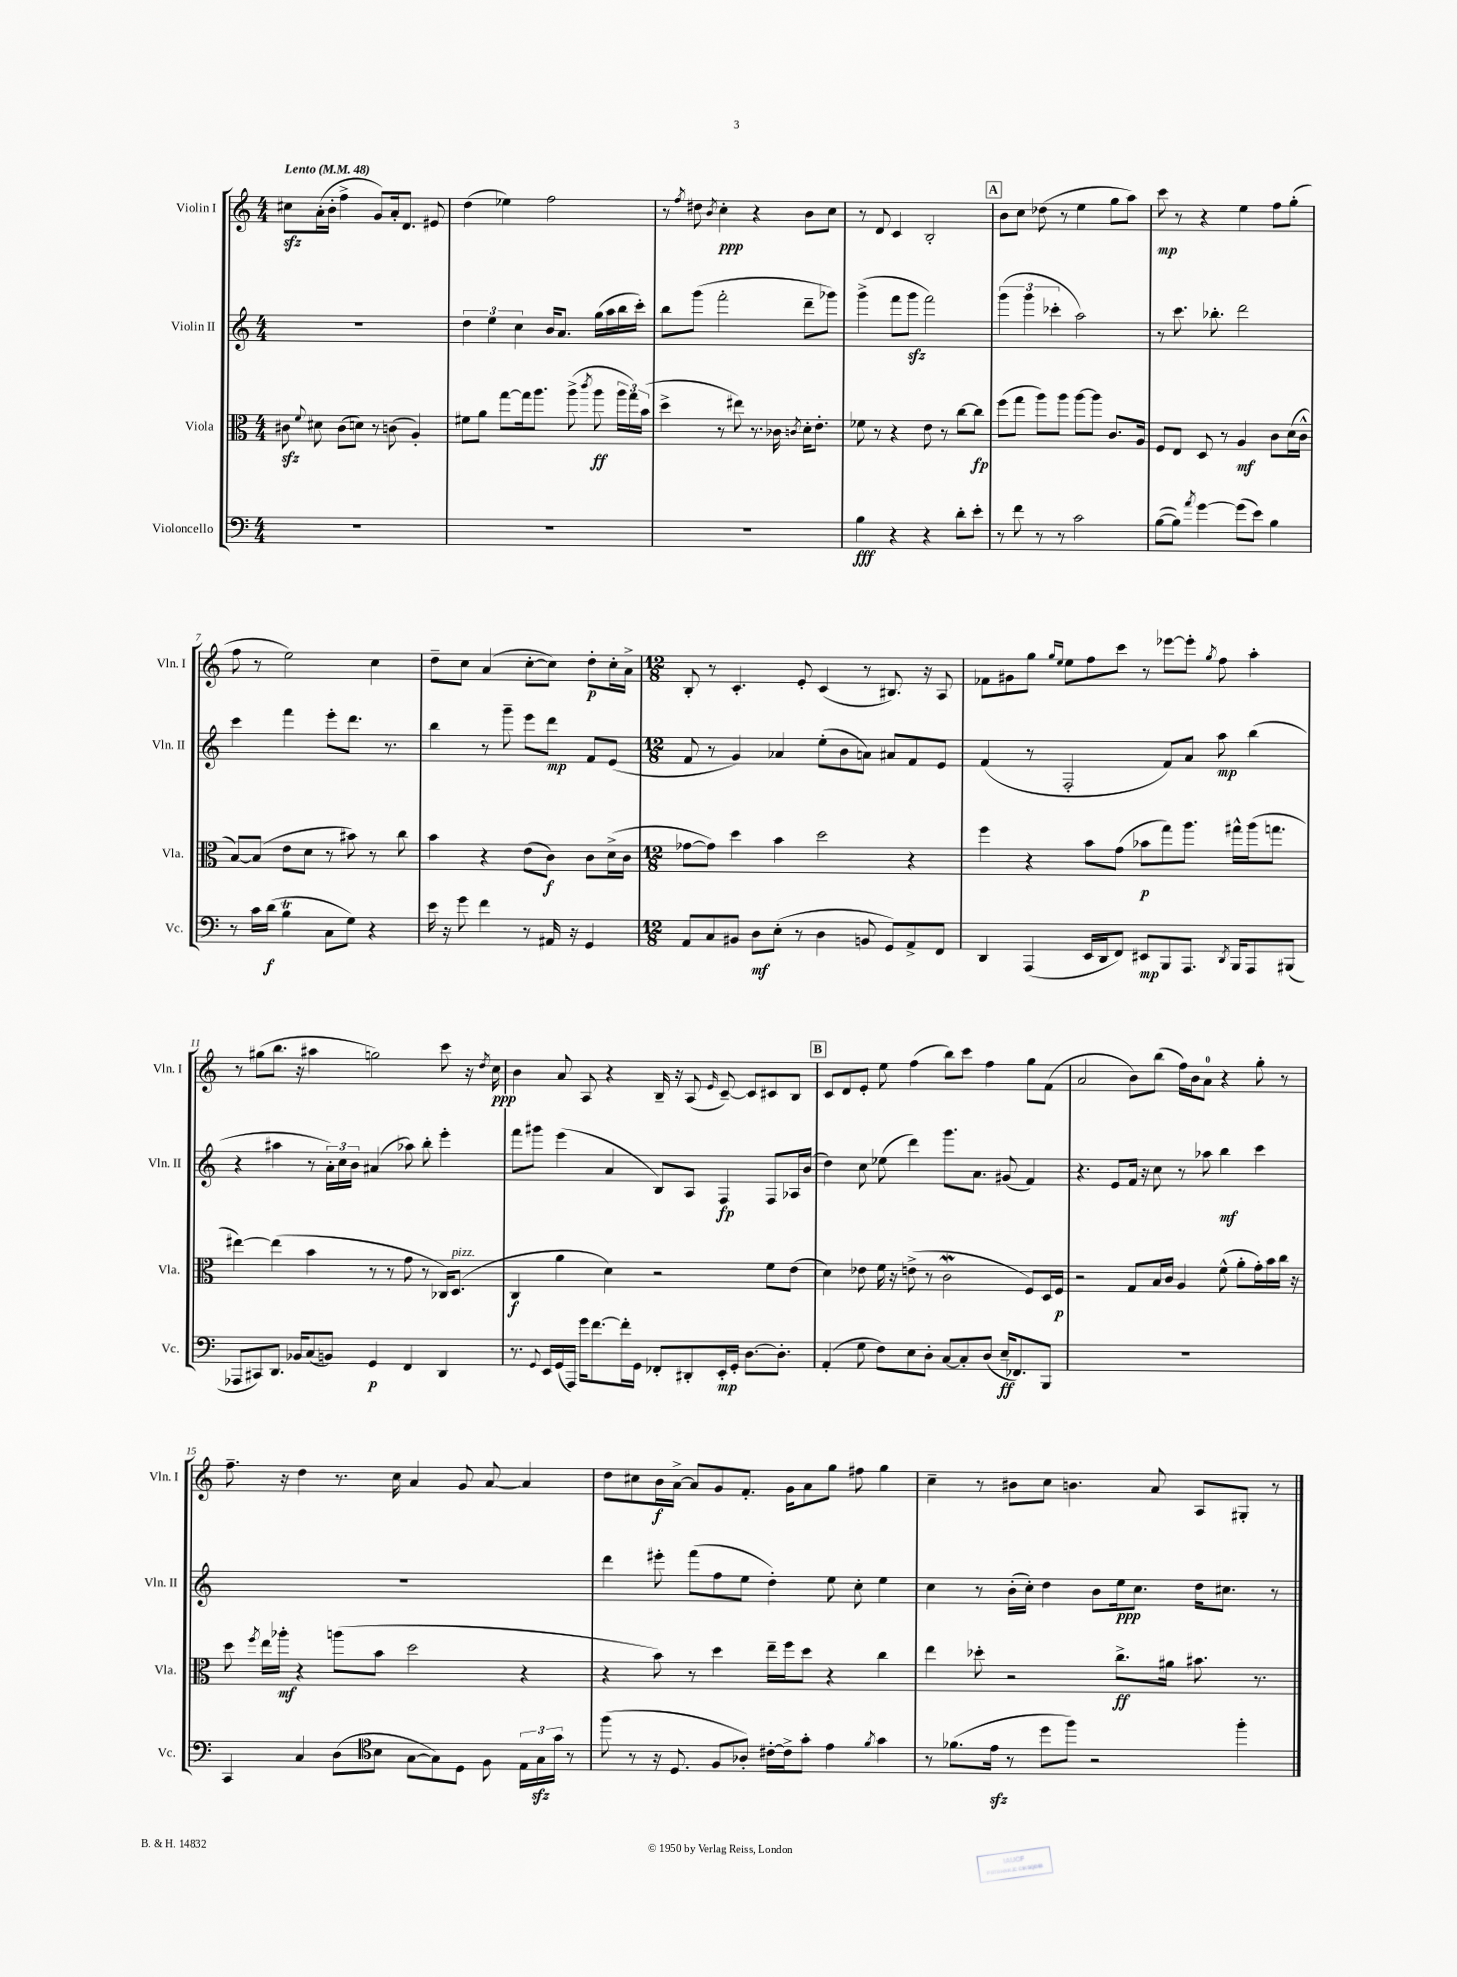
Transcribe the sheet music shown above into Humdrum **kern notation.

**kern	**kern	**kern	**kern
*staff4	*staff3	*staff2	*staff1
*clefF4	*clefC3	*clefG2	*clefG2
*k[]	*k[]	*k[]	*k[]
*M4/4	*M4/4	*M4/4	*M4/4
*MM48	*MM48	*MM48	*MM48
1r	8c#\	1r	8cc#\L
.	8qqf/	.	.
.	8d#\	.	(16a'\L
.	.	.	16b'\JJ
.	(8c#\L	.	4ff^\
.	8d\J)	.	.
.	8r	.	8g/L)
.	(8c\	.	16a'/k
.	.	.	8.d/J
.	4A'/)	.	.
.	.	.	8e#/
=	=	=	=
1r	8f#\L	6dd\	(4dd\
.	8a\J	.	.
.	.	6ee\	.
.	[8gg\L	.	4ee-\)
.	.	6cc\	.
.	16gg\]k	.	.
.	8.aa\J	.	.
.	.	16b/LK	2ff\
.	.	8.a/J	.
.	(8aa^\	.	.
.	8qccc/	.	.
.	8aa\	(16gg\LL	.
.	.	16aa\	.
.	24aa\LL	16bb\	.
.	24gg\)	.	.
.	.	16ccc'\JJ)	.
.	(24b\JJ	.	.
=	=	=	=
1r	4dd^\	8bb\L	8r
.	.	.	8qff/
.	.	(8ggg\J	8dd#\
.	.	.	8qb/
.	8r	2fff'\	4cc'\
.	8ee#\)	.	.
.	8.r	.	4r
.	16c-\	.	.
.	8qc/	.	.
.	16d'\LK	8ddd~\L	8b\L
.	8.e'\J	.	.
.	.	8ggg-\J)	8cc\J
=	=	=	=
4B\	8f-\	(4ggg^\	8r
.	8r	.	8d/
4r	4r	8fff\L	4c/
.	.	8ggg\J	.
4r	8e\	2fff\)	2B'/
.	8r	.	.
8d'\L	[8cc\L	.	.
8e'\J	8cc\]J	.	.
=	=	=	=
8r	(8ff\L	(6ggg\	8b\L
8f\	8gg\J	.	8cc\J
.	.	6ggg\	.
8r	8aa\L)	.	(8dd-\
.	.	6ccc-'\	.
8r	8aa\J	.	8r
2c\	[8aa\L	2aa\)	4ee\
.	8aa\]J	.	.
.	8.c/L	.	8gg\L
.	.	.	8aa\J)
.	16A/Jk	.	.
=	=	=	=
([8B\L	8F/L	8r	8ccc\
8B\]J)	8E/J	8.ccc\	8r
8qa/	.	.	.
[4g\	8D/	.	4r
.	.	8.bb-'\	.
.	8r	.	.
(8g\]L	4A/	2ddd\	4ee\
8e\J)	.	.	.
4B\	8c\L	.	8ff\L
.	(16d\L	.	(8gg'\J
.	16c^^\JJ	.	.
=	=	=	=
8r	[8B/L)	4ccc\	8ff\
16c\LL	(8B/]J	.	8r
(16d\JJ	.	.	.
4B\	8e\L	4fff\	2ee\)
.	8d\J	.	.
8C\L	8r	8eee'\L	.
8G\J)	8b#\)	8.ddd\J	.
4r	8r	.	4cc\
.	.	8.r	.
.	8cc\	.	.
=	=	=	=
16e\	4b\	4bb\	8dd~\L
16r	.	.	.
8g\	.	.	8cc\J
4f\	4r	8r	(4a/
.	.	8ggg~\	.
8r	(8e\L	8eee\L	[8cc'\L
16AA#/	8c\J)	8ddd\J	8cc\]J)
16r	.	.	.
4GG/	8c\L	8f/L	8dd'\L
.	(16d^\L	(8e/J	16cc'\L
.	16c\JJ	.	16a^\JJ
=	=	=	=
*M12/8	*M12/8	*M12/8	*M12/8
8AA/L	[8g-\L	8f/	8B'/
8C/	8g-\]J)	8r	8r
8BB#/J	4dd\	4g/)	4.c'/
8D\L	.	.	.
(8E'\J	4b\	4a-/	.
8r	.	.	8e'/
4D\	2dd\	(8ee'\L	(4c/
.	.	8b\	.
8BB/	.	8a\J)	8r
8GG/L)	.	8a#/L	8.B#/)
8AA^/	4r	8f/	.
.	.	.	16r
8FF/J	.	8e/J	8A/
=	=	=	=
4DD/	4ff\	(4f/	8f-\L
.	.	.	8g#\
(4AAA/	4r	8r	8gg\J
.	.	.	16qqgg/LL
.	.	.	16qqee/JJ
.	.	2F'/	8ee\L
16EE/LL	8b\L	.	8ff\
16DD/J	.	.	.
8FF/J)	(8g\J	.	8ccc\J
8EE#/L	8b-\L	.	8r
8BBB/	8gg\)	8f/L)	[8eee-\L
8.AAA/J	8.aa\J	8a/J	8eee-'\]J
.	.	.	8qgg/
.	.	8aa\	8ff\
8qDD/	.	.	.
16BBB/LK	16gg#^^\LL	.	.
8AAA/	(16aa\J	(4bb\	4aa'\
.	8.gg\J	.	.
(8BBB#/J	.	.	.
=	=	=	=
8AAA-/L	[4ee#\)	4r	8r
8CC#/)	.	.	(8gg#\L
8.DD/J	(4ee#\]	4aa#\	8.bb\J
16BB-/LK	.	.	16r
(8C/	4b\	8r	4aa#\
8BB/J)	.	24a'\LL)	.
.	.	24cc\	.
.	.	24b\JJ	.
4GG/	8r	(4a#/	2gg\)
.	8r	.	.
4FF/	8g\	8aa-\)	.
.	8r	8bb'\	.
4DD/	16C-/LK)	4eee'\	8ccc\
.	(8.D/J	.	.
.	.	.	16r
.	.	.	8qdd/
.	.	.	16cc\
=	=	=	=
8.r	4C/	8fff\L	4b\
.	.	8ggg#\J	.
8qqGG/	.	.	.
16EE/LL	.	.	.
(16GG/	4a\	(4eee\	8a/
16AAA/JJ)	.	.	.
16g\LK	.	.	8A/
[8.f\	.	.	.
.	4d\)	4a/	4r
16f'\]L	.	.	.
16GG\JJ	.	.	.
8FF-'/L	2r	8B/L)	16B~/
.	.	.	16r
8DD#'/	.	8A/J	(8A/
.	.	.	16qqe/
16EE'/L	.	4F/	[8c~/)
16GG'/JJ	.	.	.
[8.D\L	.	.	8c/]L
.	8f\L	8F/L	8c#/
8.D'\]J	.	.	.
.	(8e\J	16A-/L	8B/J
.	.	(16b/JJ	.
=	=	=	=
(4AA'/	4d\)	4dd\)	8c/L
.	.	.	8d/
8G\	8e-\	8cc\	8e'/J
8F\L)	16f\	(8ee-\	8ee\
.	16r	.	.
8E\	(8e^\	4ddd\)	(4ff\
8D'\J	8r	.	.
[8C/L	2c\	8.ggg\L	8bb\L)
8C'/]	.	.	8ccc\J
.	.	8.a\J	.
(8D/J	.	.	4ff\
16E~/LK	.	(8g#/	.
8.FF-/)	.	.	.
.	8F/L)	4f/)	8gg\L
8BBB/J	16D/L	.	(8f\J
.	16F/JJ	.	.
=	=	=	=
1.r	2r	4.r	2a/
.	.	8e/L	.
.	8G/L	16f/Jk	8b\L)
.	.	16r	.
.	16B/L	8cc\	(8bb\J
.	16c/JJ	.	.
.	4A/	8r	16ff\LL)
.	.	.	16b\J
.	.	8aa-\	8a\J
.	(8f^^\	4bb\	4r
.	8a'\L	.	.
.	16g'\L)	4ccc\	8gg'\
.	16b\	.	.
.	16cc\JJ	.	8r
.	16r	.	.
=	=	=	=
4CC/	8dd\	1.r	8.ff~\
.	8qff/	.	.
.	16ee\LL	.	.
.	16aa-'\JJ	.	16r
4C/	4r	.	4dd\
(8D\L	(8aa\L	.	8.r
8B\J	8b\J	.	.
.	.	.	16cc\
[8G\L	2dd\	.	4a/
8G\])	.	.	.
8D\J	.	.	8g/
8F\	.	.	[8a/
24E\LL	4r	.	4a/]
24G\	.	.	.
24g\JJ	.	.	.
8r	.	.	.
=	=	=	=
*clefC4	*	*	*
(8ff\	4r	4ddd\	8dd\L
8r	.	.	8cc#\
16r	8b\)	8eee#'\	16b\L
8.D/	.	.	[16a^\JJ
.	8r	(8fff\L	8a/]L
8F/L	4dd\	8ff\	8g/
8A-'/J)	.	8ee\J	8.f'/J
[16c#'\LL	16ee~\LL	4dd'\)	.
16c#^\]J	16ff\J	.	16g\LK
8g'\J	8dd\J	.	8a\
4e\	4r	8ee\	8gg\J
.	.	8cc'\	8ff#\
8qf/	.	.	.
4g\	4cc\	4ee\	4gg\
=	=	=	=
8r	4ee\	4cc\	4cc~\
(8.f-\L	.	.	.
.	8dd-'\	8r	8r
16e\Jk	.	.	.
8r	2r	(16b'\LL	8b#\L
.	.	16cc'\JJ)	.
8dd\L	.	4dd\	8cc\J
8ff\J)	.	.	4.b\
2r	.	8b\L	.
.	8.cc^\L	16ee\k	.
.	.	8.cc\J	.
.	.	.	8a/
.	16a#\Jk	.	.
.	8.b#\	16dd\LK	8A/L
.	.	8.cc#\J	.
4ff'\	.	.	8G#'/J
.	8.r	.	.
.	.	8r	8r
==	==	==	==
*-	*-	*-	*-
